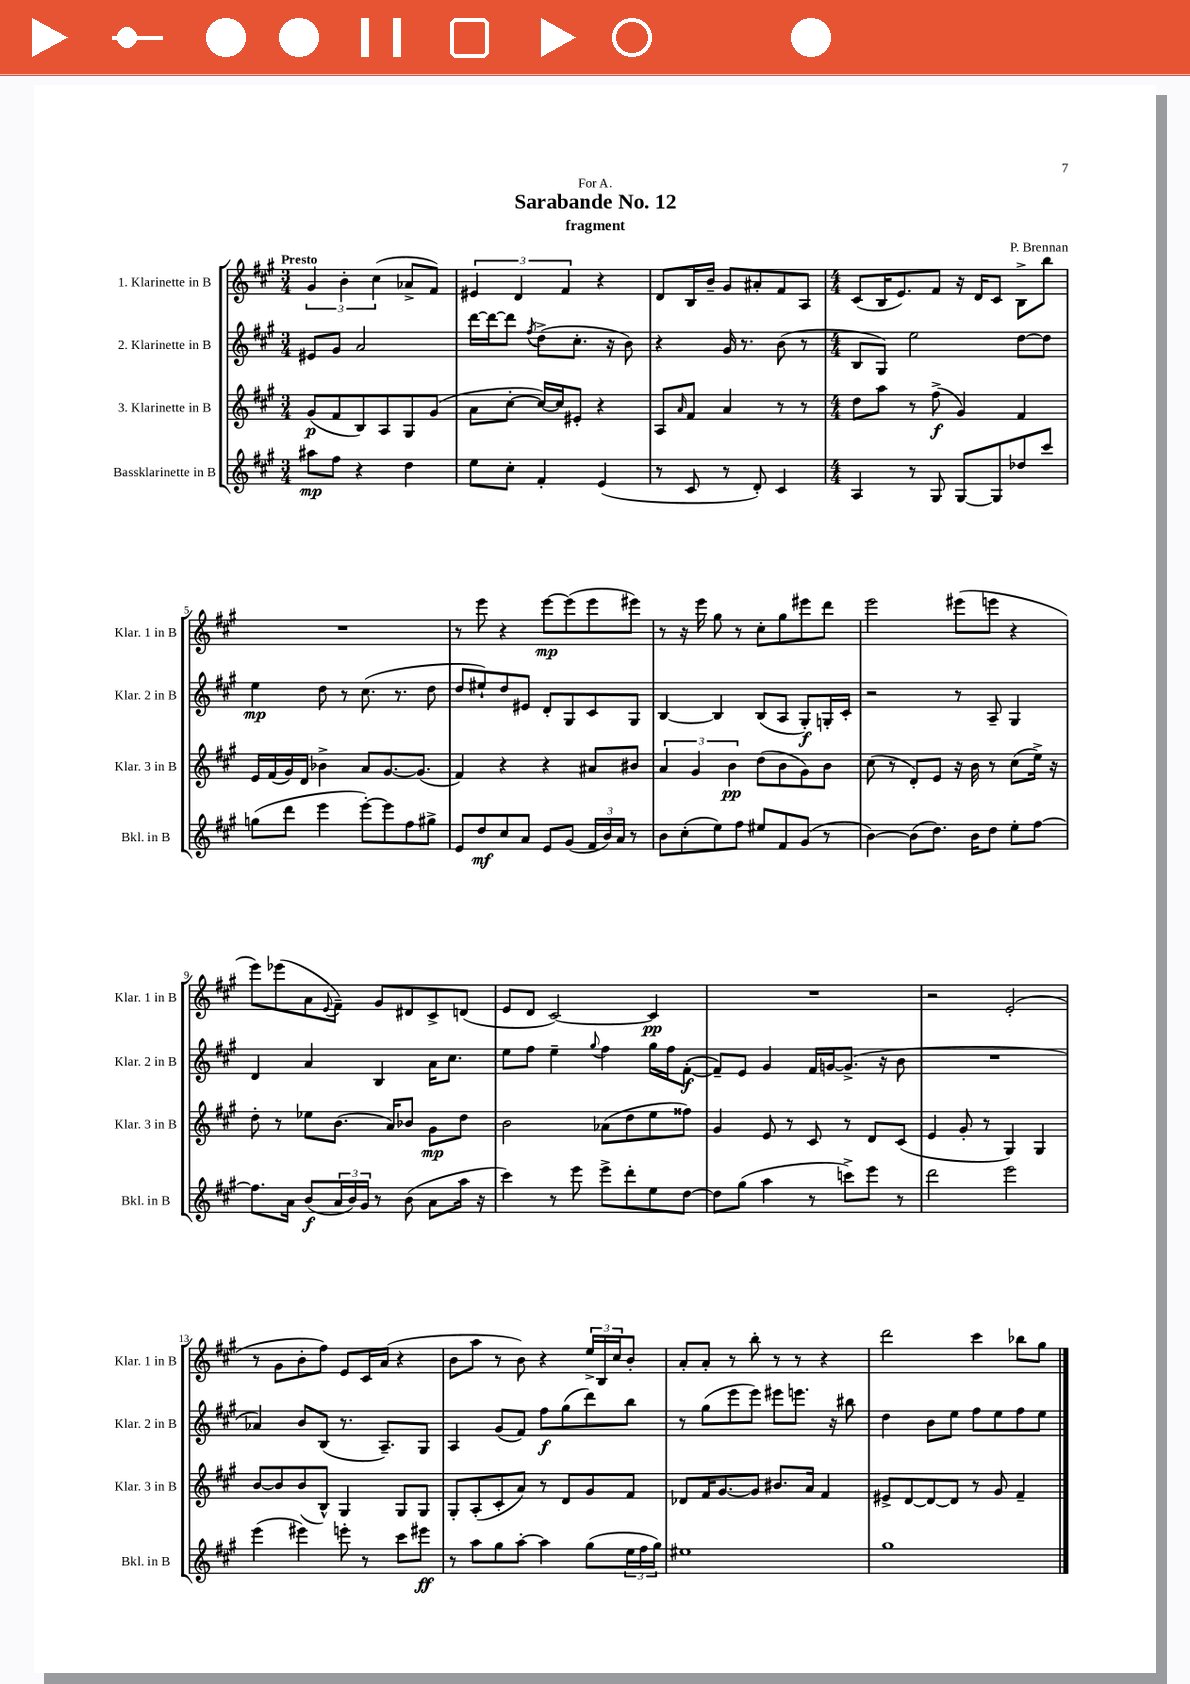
\header { title = "Sarabande No. 12" composer = "P. Brennan" subtitle = "fragment" dedication = "For A." }
<<
\new StaffGroup <<
\new Staff = "s0" \with { instrumentName = "1. Klarinette in B" shortInstrumentName = "Klar. 1 in B" } {
    \clef treble \key a \major \numericTimeSignature \time 3/4 \tempo "Presto"
    \tuplet 3/2 { gis'4 b'4-. cis''4( } aes'8-> fis'8) |
    \tuplet 3/2 { eis'4 d'4 fis'4 } r4 |
    d'8 b16 b'16-- gis'8 ais'8-. fis'8 a8 |
    \numericTimeSignature \time 4/4 cis'8( b16 e'8.) fis'8 r16 d'16 cis'8 b8-> b''8 |
    R1 |
    r8 e'''8 r4 e'''8~\mp e'''8( e'''8 eis'''8) |
    r8 r16 e'''16 gis''8 r8 cis''8-. gis''8 eis'''8 d'''8 |
    e'''2 eis'''8( e'''8 r4 |
    e'''8) ees'''8( a'8 \appoggiatura { e'8 } fis'8--) gis'8 dis'8 cis'8-> d'8( |
    e'8 d'8 cis'2~) cis'4\pp |
    R1 |
    r2 e'2-.( |
    r8 gis'8 b'8-. fis''8) e'8 cis'16 a'16( r4 |
    b'8 a''8 r8 b'8) r4 \tuplet 3/2 { e''16-> b16 cis''16 } b'8-. |
    a'8-. a'8-. r8 b''8-. r8 r8 r4 |
    d'''2 cis'''4 bes''8 gis''8 \bar "|." |
}
\new Staff = "s1" \with { instrumentName = "2. Klarinette in B" shortInstrumentName = "Klar. 2 in B" } {
    \clef treble \key a \major \numericTimeSignature \time 3/4
    eis'8 gis'8 a'2 |
    d'''16~ d'''16~ d'''8 \acciaccatura { fis''8 } d''8->( cis''8.-. r16 b'8) |
    r4 gis'16 r8. b'8( r8 |
    \numericTimeSignature \time 4/4 b8 gis8) e''2 d''8~ d''8 |
    e''4\mp d''8 r8 cis''8.( r8. d''8 |
    d''8 eis''8-!) d''8 eis'8 d'8-. gis8 cis'8 gis8 |
    b4~ b4 b8( a8 gis8-.\f) g16-. cis'16-. |
    r2 r8 a8-- gis4 |
    d'4 a'4 b4 a'16 cis''8. |
    e''8 fis''8 e''4-- \appoggiatura { gis''8 } fis''4 gis''16 fis''16 fis'8~-.\f( |
    fis'8--) e'8 gis'4 fis'16 g'16~ g'8.->( r16 b'8 |
    R1 |
    aes'4) b'8 b8( r8. a8.--) gis8 |
    a4 gis'8( fis'8) fis''8\f gis''8( d'''8) b''8 |
    r8 gis''8( e'''8 e'''8) eis'''8 e'''8. r16 bis''8 |
    d''4 b'8 e''8 fis''8 e''8 fis''8 e''8 \bar "|." |
}
\new Staff = "s2" \with { instrumentName = "3. Klarinette in B" shortInstrumentName = "Klar. 3 in B" } {
    \clef treble \key a \major \numericTimeSignature \time 3/4
    gis'8\p( fis'8 b8) a8 gis8 gis'8( |
    a'8 cis''8~-. cis''16~) cis''16 eis'8-. r4 |
    a8 \grace { a'16 } fis'8 a'4 r8 r8 |
    \numericTimeSignature \time 4/4 d''8 a''8 r8 fis''8->\f( gis'4) fis'4 |
    e'16 fis'16( gis'16) d'16 bes'4-> a'8 gis'8.~ gis'8.( |
    fis'4) r4 r4 ais'8 bis'8 |
    \tuplet 3/2 { a'4 gis'4 b'4\pp } d''8( b'8 gis'8) b'8 |
    cis''8( r8 d'8-.) e'8 r16 b'16 r8 cis''8( e''16->) r16 |
    d''8-. r8 ees''8 b'8.( a'16) bes'8 gis'8\mp d''8 |
    b'2 aes'8( d''8 e''8 fisis''8) |
    gis'4 e'8 r8 cis'8 r8 d'8 cis'8( |
    e'4 gis'8-. r8 gis4) gis4 |
    b'8~ b'8 b'8( b8-^) gis4 gis8 gis8 |
    gis8-. a8-.( cis'8-. a'8) r8 d'8 gis'8 fis'8 |
    des'8 fis'16 gis'8.~ gis'8 bis'8. a'16 fis'4 |
    eis'8-> d'8~ d'8~ d'8 r8 gis'8 fis'4-- \bar "|." |
}
\new Staff = "s3" \with { instrumentName = "Bassklarinette in B" shortInstrumentName = "Bkl. in B" } {
    \clef treble \key a \major \numericTimeSignature \time 3/4
    ais''8\mp fis''8 r4 d''4 |
    e''8 cis''8-. fis'4-. e'4( |
    r8 cis'8 r8 d'8-.) cis'4 |
    \numericTimeSignature \time 4/4 a4 r8 gis8 gis8~ gis8 des''8 cis'''8 |
    g''8( d'''8 e'''4 e'''8~-.) e'''8 fis''8 gis''8-> |
    e'8 d''8\mf cis''8 a'8 e'8 gis'8( \tuplet 3/2 { fis'16 b'16) a'16 } r8 |
    b'8 cis''8-.( e''8) fis''8 eis''8 fis'8 gis'8( r8 |
    b'4~) b'8( d''8.) b'16 d''8 e''8-. fis''8~ |
    fis''8. a'16 b'8\f( \tuplet 3/2 { a'16 b'16) gis'16 } r8 b'8( a'8 a''16 r16 |
    cis'''4) r8 e'''8 e'''8-> d'''8-. e''8 d''8~ |
    d''8 gis''8( a''4 r8 c'''8->) e'''8 r8 |
    d'''2 e'''2 |
    e'''4( eis'''4) e'''8-. r8 cis'''8 eis'''8\ff |
    r8 a''8 gis''8 a''8~-. a''4 gis''8( \tuplet 3/2 { e''16 fis''16 gis''16) } |
    eis''1 |
    gis''1 \bar "|." |
}
>>
>>
